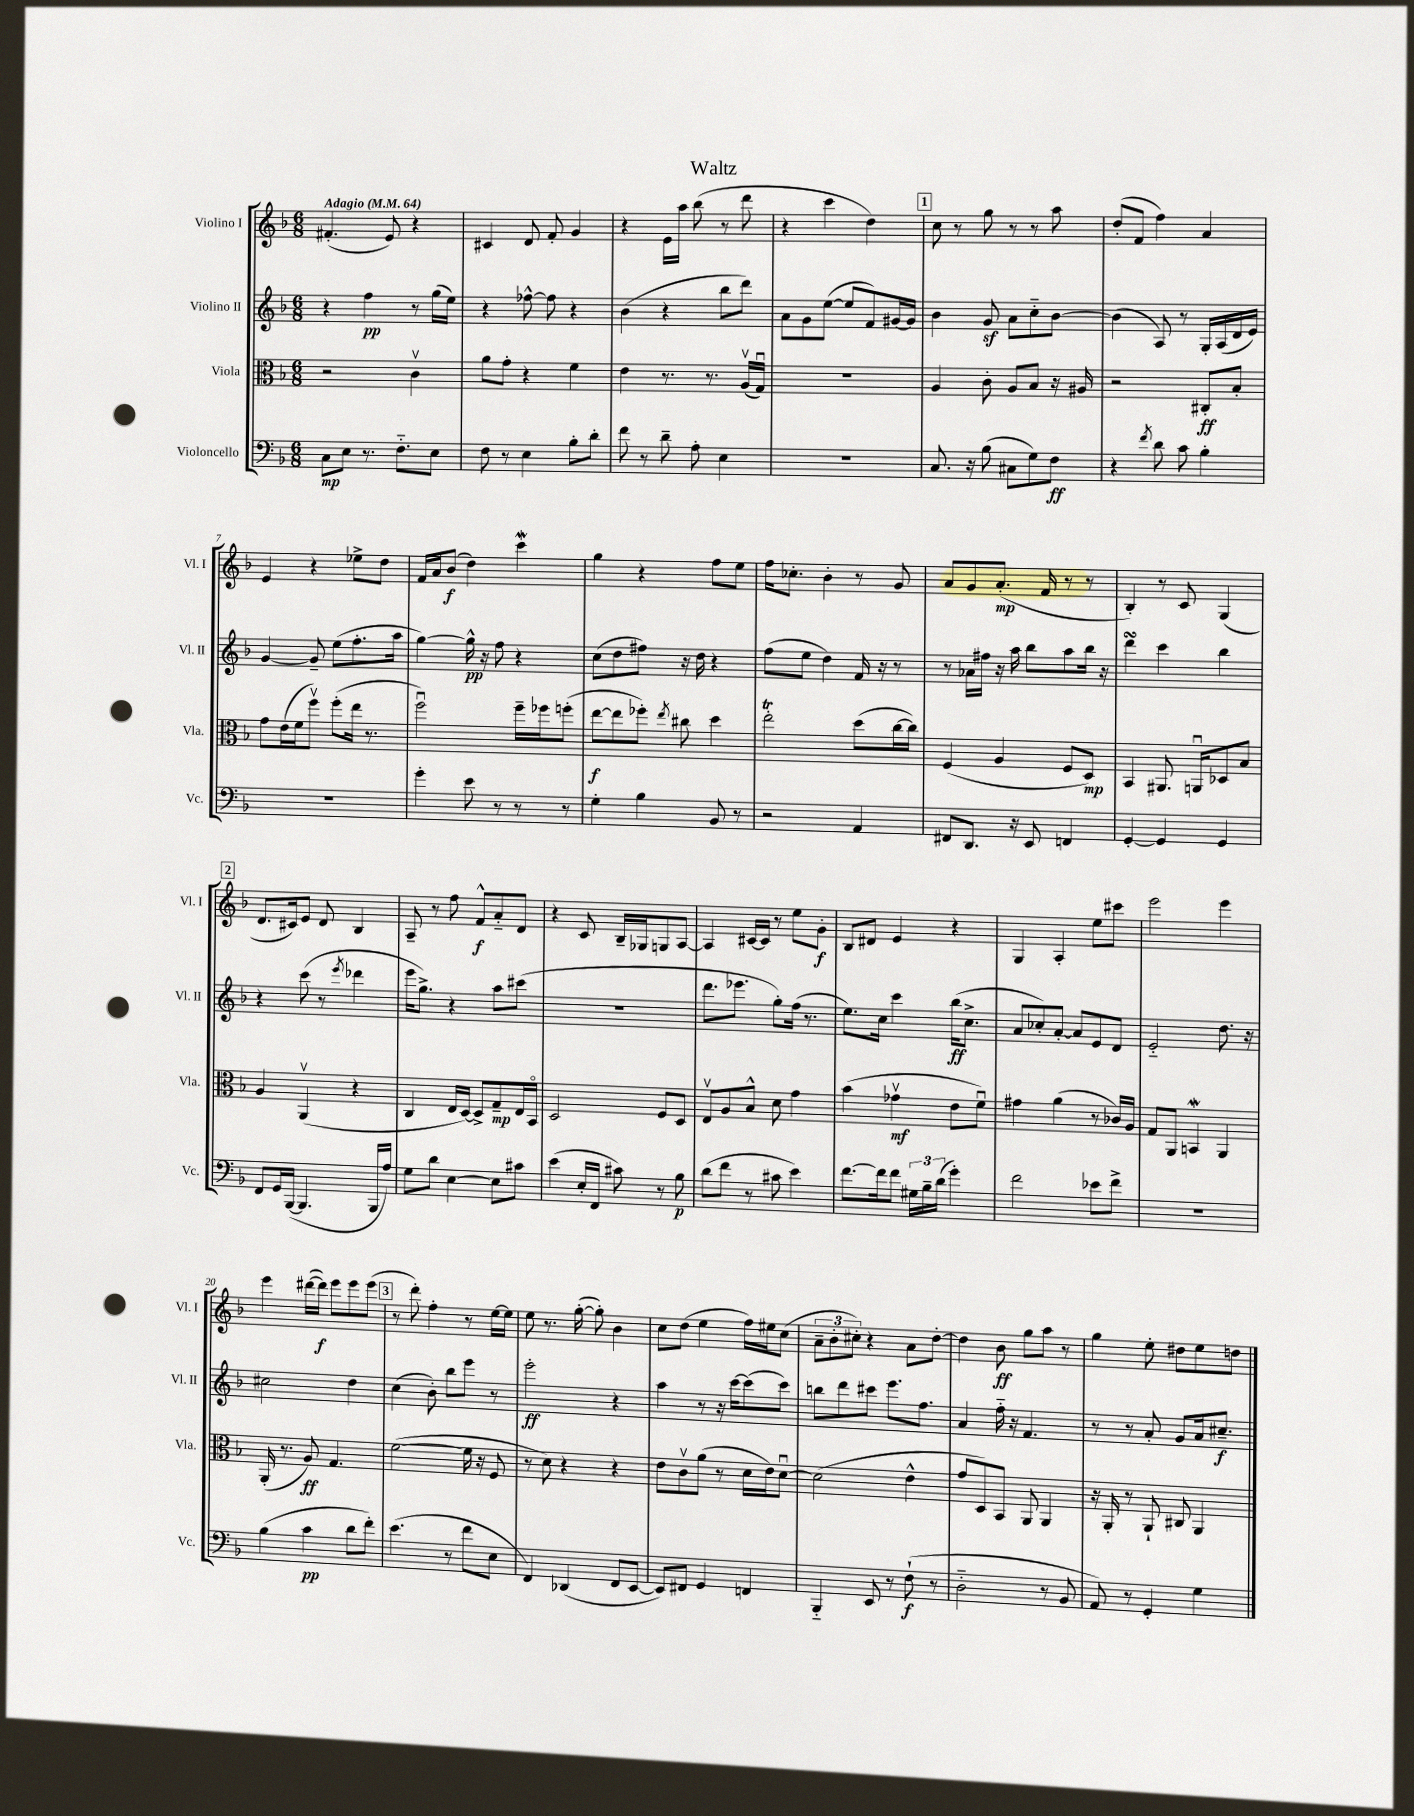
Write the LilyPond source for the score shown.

\header { title = "Waltz" }
<<
\new StaffGroup <<
\new Staff = "s0" \with { instrumentName = "Violino I" shortInstrumentName = "Vl. I" } {
    \clef treble \key f \major \numericTimeSignature \time 6/8 \tempo "Adagio" 4 = 64
    fis'4.-.( e'8) r4 |
    cis'4 d'8 f'8-. g'4 |
    r4 e'16 a''16 bes''8( r8 d'''8 |
    r4 c'''4 d''4) |
    \mark \markup { \box "1" } c''8 r8 g''8 r8 r8 a''8 |
    d''8-.( f'8 f''4) a'4 |
    e'4 r4 ees''8-> d''8 |
    f'16 a'16 bes'8\f( d''4) c'''4\mordent |
    g''4 r4 f''8 e''8 |
    f''16 ces''8.-. bes'4-. r8 g'8 |
    a'8 g'8 a'8.-.\mp( f'16 r8 r8 |
    bes4-.) r8 c'8 g4( |
    \mark \markup { \box "2" } d'8. cis'16) e'8 d'8 bes4 |
    a8-- r8 f''8 f'8-^\f a'8-_ d'8 |
    r4 c'8 bes16-- ges16 g8 a8~ |
    a4 cis'16~ cis'16 r8 e''8 g'8-.\f |
    bes8 dis'8 e'4 r4 |
    g4 a4-. e''8 cis'''8 |
    e'''2 e'''4 |
    e'''4 dis'''16~( dis'''16\f) e'''8 e'''8 e'''8( |
    \mark \markup { \box "3" } r8 d'''8-.) f''4-. r8 e''16~ e''16 |
    e''8 r8. g''16~-.( g''8-.) bes'4 |
    c''8 d''8( e''4 f''16) eis''16 c''8( |
    \tuplet 3/2 { a'8-- bes'8-. cis''8-.) } r4 a'8 d''8~-. |
    d''4 bes'8\ff g''8 a''8 r8 |
    g''4 e''8-. dis''8 e''8 d''8 \bar "|." |
}
\new Staff = "s1" \with { instrumentName = "Violino II" shortInstrumentName = "Vl. II" } {
    \clef treble \key f \major \numericTimeSignature \time 6/8
    r4 f''4\pp r8 g''16( e''16) |
    r4 fes''8~-^ fes''8 r4 |
    bes'4( r4 bes''8 d'''8) |
    a'8 g'8 e''8~( e''8 f'8) gis'16~ gis'16 |
    \mark \markup { \box "1" } bes'4 g'8\sf a'8 c''8-_ bes'8~ |
    bes'4( a8) r8 g16-. a16( d'16 e'16) |
    g'4~ g'8-- e''8( f''8.-. a''16 |
    g''4~) g''16-^\pp r16 f''8 r4 |
    c''8( d''8 fis''8) r16 d''16 r4 |
    f''8( e''8 d''4) f'16 r16 r8 |
    r8 aes'16 fis''16 r16 a''16 bes''8 a''8 bes''16 r16 |
    d'''4\turn c'''4 bes''4 |
    \mark \markup { \box "2" } r4 c'''8( r8 \acciaccatura { e'''8 } des'''4 |
    e'''16 g''8.->) r4 a''8 cis'''8( |
    R2. |
    d'''8. ees'''8. g''8-.) f''16( r8. |
    e''8.) c''16 c'''4 bes''16\ff( c''8.-> |
    a'8 ces''8-.) a'8~-. a'8 e'8 d'8 |
    e'2-_ d''8. r16 |
    cis''2 d''4 |
    \mark \markup { \box "3" } c''4( bes'8-.) bes''8 e'''8 r8 |
    e'''2-.\ff r4 |
    a''4 r8 r16 c'''16~ c'''8( c'''8) |
    b''8 d'''8 cis'''8 e'''8. f''8. |
    a'4 f''16-_ r16 f'4. |
    r8 r8 a'8-. g'8 a'16 cis''8.--\f \bar "|." |
}
\new Staff = "s2" \with { instrumentName = "Viola" shortInstrumentName = "Vla." } {
    \clef alto \key f \major \numericTimeSignature \time 6/8
    r2 c'4\upbow |
    a'8 g'8-. r4 f'4 |
    e'4 r8. r8. a16\upbow( g16\downbow) |
    R2. |
    \mark \markup { \box "1" } a4 c'8-. a8 bes8 r16 ais16 |
    r2 cis8-.\ff bes8-. |
    g'8 e'16( f'16 f''8\upbow) f''8-.( e''16 r8. |
    f''2\downbow) f''16-- fes''16 f''8-.( |
    e''8~\f e''8 fes''8-.) \acciaccatura { e''8 } cis''8 d''4 |
    e''2-.\trill d''8( c''16~ c''16) |
    f4( a4 f8 d8\mp) |
    bes,4 ais,8. a,16\downbow des8 bes8 |
    \mark \markup { \box "2" } a4 a,4\upbow( r4 |
    c4 e16 d16~) d8-> g8--\mp e16 bes,16\flageolet |
    d2 f8 d8 |
    e8\upbow a8 bes8-^ d'8 g'4 |
    bes'4( ges'4\upbow\mf e'8 f'8\downbow) |
    gis'4 a'4( r8 ces'16) a16 |
    g8 a,8 b,4\mordent a,4 |
    a,16-.( r8. a8\ff) g4. |
    \mark \markup { \box "3" } f'2~( f'16 r16 f8 |
    r8 d'8) r4 r4 |
    e'8 c'8\upbow a'8( r8 d'16 e'16) d'8~\downbow |
    d'2( e'4-^ |
    g'8 d8) bes,8 a,8 a,4 |
    r16 a,16-. r8 a,8-! cis8 a,4 \bar "|." |
}
\new Staff = "s3" \with { instrumentName = "Violoncello" shortInstrumentName = "Vc." } {
    \clef bass \key f \major \numericTimeSignature \time 6/8
    c8\mp e8 r8. f8.-_ e8 |
    f8 r8 e4 bes8-. d'8-. |
    f'8 r8 d'8-- a8-. e4 |
    R2. |
    \mark \markup { \box "1" } c8. r16 bes8( cis8 g8) f8\ff |
    r4 \acciaccatura { f'8 } d'8 c'8 bes4-. |
    R2. |
    g'4-. e'8 r8 r8 r8 |
    g4-. bes4 bes,8 r8 |
    r2 a,4 |
    fis,8 d,8. r16 e,8 f,4 |
    g,4~-. g,4 g,4 |
    \mark \markup { \box "2" } f,8 g,16 bes,,16~( bes,,4. bes,,16 a16) |
    g8 d'8 e4~ e8 cis'8 |
    e'4( e16-. f,16 cis'8) r8 bes8\p |
    d'8( f'8 r8 cis'8 e'4) |
    f'8.~ f'16 f'8 \tuplet 3/2 { gis16 bes16-- d'16( } g'4-.) |
    f'2 ees'8 f'8-> |
    R2. |
    bes4( c'4\pp d'8 f'8-.) |
    \mark \markup { \box "3" } e'4.( r8 f'8 e8 |
    f,4) des,4( f,8 e,8~ |
    e,8) fis,8 g,4 f,4 |
    bes,,4-_ e,8 r8 f8-!\f( r8 |
    d2-_ r8 bes,8 |
    a,8) r8 g,4-. g4 \bar "|." |
}
>>
>>
